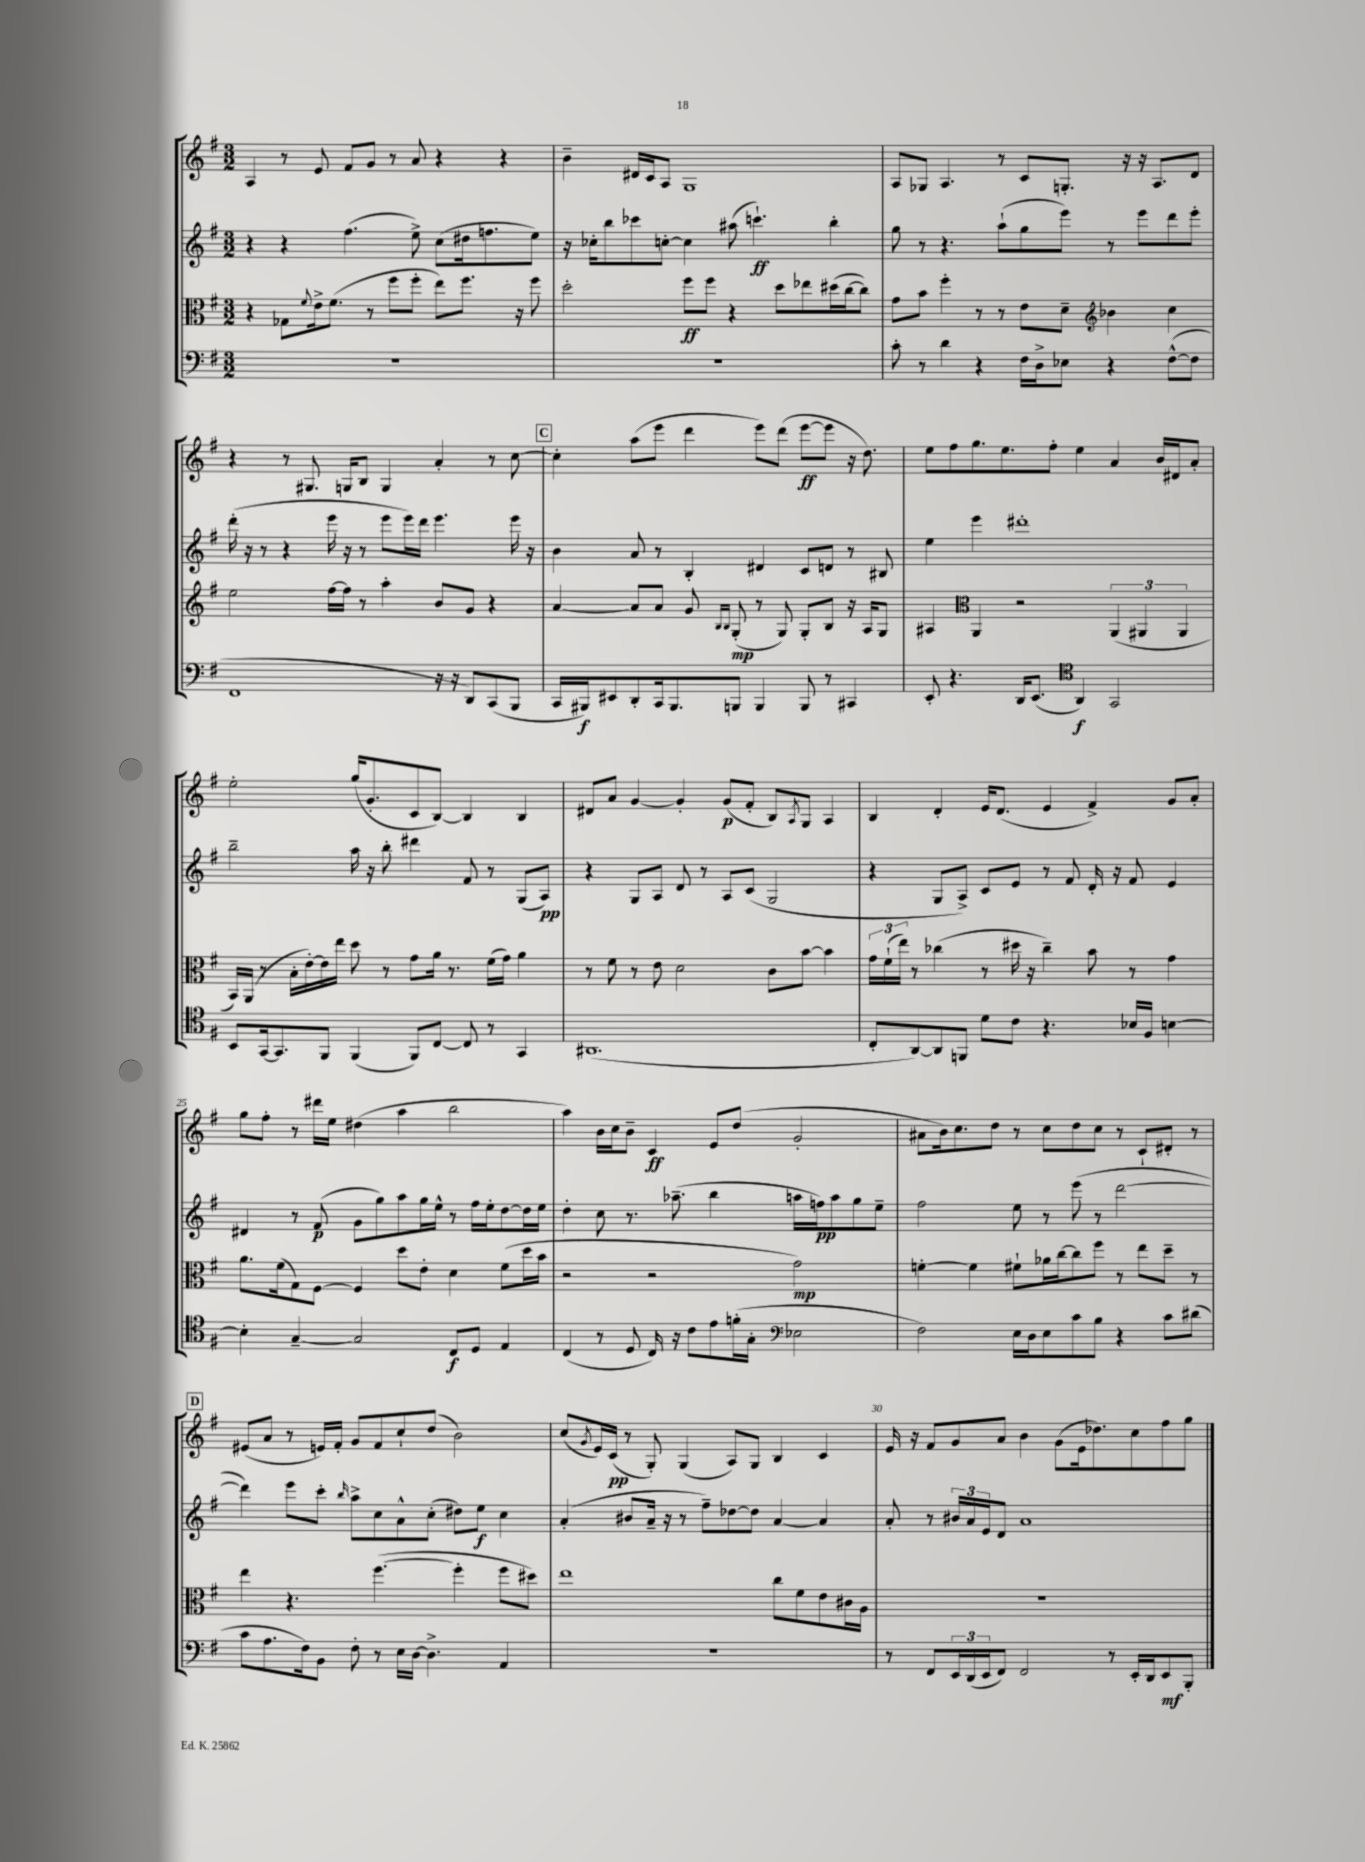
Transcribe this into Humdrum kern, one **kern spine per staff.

**kern	**kern	**kern	**kern
*staff4	*staff3	*staff2	*staff1
*clefF4	*clefC3	*clefG2	*clefG2
*k[f#]	*k[f#]	*k[f#]	*k[f#]
*M3/2	*M3/2	*M3/2	*M3/2
1.r	4r	4r	4A
.	8G-	4r	8r
.	8qqf#	.	.
.	16e^	.	8e
.	(8.f#	.	.
.	.	(4.ff#	8f#
.	8r	.	8g
.	8ff#	.	8r
.	8ff#'	8ee^)	8a
.	8ee)	(8cc	4r
.	8.ff#	16dd#	.
.	.	8.ff	.
.	.	.	4r
.	16r	.	.
.	8ff#	8ee)	.
=	=	=	=
1.r	2dd'	16r	4b~
.	.	16cc-'	.
.	.	8bb	.
.	.	8ccc-	16d#
.	.	.	16c
.	.	[8cc'	8A
.	8ff#	4cc]	1G
.	8ff#	.	.
.	4r	(8aa#	.
.	.	4.ccc`)	.
.	8dd	.	.
.	8ee-	.	.
.	(16dd#	4bb'	.
.	[16cc	.	.
.	8cc])	.	.
=	=	=	=
8c'	8g	8gg	8A
8r	8b	8r	8G-
4d	4ff#'	4.r	4.A
4r	8r	.	.
.	8r	(8aa`	8r
16F#	8e	8gg	8c
16D^	.	.	.
8E-	8d~	8eee)	8.G'
*	*clefG2	*	*
4r	4b-	8r	.
.	.	.	16r
.	.	8eee	16r
.	.	.	8.A
([8F#^^	4cc	8ddd	.
8F#]	.	8eee'	8d
=	=	=	=
1FF#	2ee	(16ddd'	4r
.	.	16r	.
.	.	8r	.
.	.	4r	8r
.	.	.	8.G#
.	[16ff#	16eee	.
.	16ff#]	16r	16G
.	8r	8r	8B
.	4aa'	8eee	4G
.	.	16eee)	.
.	.	16ddd	.
16r	8b	4.eee	4a'
16r	.	.	.
8DD)	8g	.	.
(8CC	4r	.	8r
8BBB	.	16eee	[8cc
.	.	16r	.
=	=	=	=
16CC	[4a	4b	4cc']
16BBB#)	.	.	.
8EE#	.	.	.
8DD'	8a]	8a	(8aa
16CC	8a	8r	8eee
8.BBB#	.	.	.
.	8g	4B'	4ddd
.	16qqB	.	.
.	16qqB	.	.
8BBB	(8G'	.	.
4BBB	8r	4d#	8eee)
.	8G)	.	(8ddd
8BBB	8G'	8c	[8eee
8r	8B	8d	8eee]
4CC#	16r	8r	16r
.	16A	.	8.dd)
.	8G	8B#	.
=	=	=	=
8EE'	4A#	4ee	8ee
4.r	.	.	8ff#
*	*clefC3	*	*
.	4AA	4eee	8.gg
.	.	.	8.ee
16DD	2r	1ddd#'	.
(8.EE	.	.	.
.	.	.	8ff#'
*clefC4	*	*	*
4AA)	.	.	4ee
2GG	(6AA	.	4a
.	6AA#	.	.
.	.	.	16b
.	.	.	16d#
.	6AA#	.	.
.	.	.	8a'
=	=	=	=
8BB	16BB)	2bb~	2ee'
.	(16AA	.	.
[16GG	8r	.	.
8.GG]	.	.	.
.	16B'	.	.
.	[16e')	.	.
8FF#	16e]	.	.
.	16ee	.	.
(4FF#	8dd	16aa	(16gg
.	.	16r	8.g'
.	8r	8bb'	.
8FF#)	8g	4ddd#	8c
[8C	16a	.	[8B)
.	8.r	.	.
8C]	.	8f#	4B]
8r	(16f#	8r	.
.	16g)	.	.
4GG	4a	(8G	4B
.	.	8A)	.
=	=	=	=
(1.AA#	8r	4r	8d#
.	8f#	.	8a
.	8r	8G	[4g
.	8e	8A	.
.	2d	8d	4g']
.	.	8r	.
.	.	8A	(8g
.	.	(8c	8f#'
.	8c	2G	8B)
.	.	.	8qA
.	[8b	.	8G
.	4b]	.	4A
=	=	=	=
8C'	24g	4r	4B
.	(24f#`	.	.
.	24ee)	.	.
[8AA)	8r	.	.
8AA]	(4cc-	8G	4d'
8FF	.	8A^)	.
8d	8r	8c	16e
.	.	.	(8.d
8c	16dd#	8e	.
.	16r	.	.
4.r	4cc-~)	8r	4e
.	.	8f#	.
.	8b	16d'	4f#^)
.	.	16r	.
16B-	8r	8f#	.
16F#	.	.	.
[4B	4g	4e	8g
.	.	.	8a'
=	=	=	=
4B']	8.a	4d#	8gg
.	.	.	8ff#'
.	(16f#	.	.
[4G~	8G)	8r	8r
.	[8F#	(8f#	16ddd#
.	.	.	16ee
2G]	4F#]	8g	(4dd#
.	.	8gg)	.
.	8dd	8aa	4aa
.	8e'	16gg	.
.	.	16ee^^	.
8C	4d	8r	2bb
8D	.	16ff#	.
.	.	16ee'	.
4E	(8f#	[8dd	.
.	16dd	16dd]	.
.	16b	16ee	.
=	=	=	=
(4C	2r	4dd'	4aa)
8r	.	8cc	16b
.	.	.	16cc
8D	.	8.r	8b~
16C)	2r	.	4c
16r	.	(8.aa-~	.
8c	.	.	.
8e	.	4bb	8e
(16f'	.	.	(8dd
16G'	.	.	.
*clefF4	*	*	*
2E-	2g)	16aa	2g'
.	.	16ff)	.
.	.	8aa	.
.	.	8gg	.
.	.	8ee~	.
=	=	=	=
2F#)	[4f'	2ff#	8a#
.	.	.	16b)
.	.	.	8.cc
.	4f]	.	.
.	.	.	8dd
16E	8f#`	8ee	8r
16D	.	.	.
8E	16a-	8r	8cc
.	[16cc	.	.
8c	8cc]	(8eee	8dd
8B	8ff#	8r	8cc
4r	8r	[2ddd	8r
.	8ee	.	8c`
8c	8dd~	.	8d#'
(8d#	8r	.	8r
=	=	=	=
8c	4ee	4ddd])	(8e#
8.A	.	.	8a
.	4.r	8eee	8r
16F#)	.	.	.
8BB	.	8ccc'	16e)
.	.	.	16f#'
.	.	16qqbb	.
8F#'	.	8aa^	8g
8r	([4.ff#	8cc	8f#
16E	.	8a^^	8cc`
[16D	.	.	.
4.D^]	.	(8cc'	(8dd
.	4ff#']	8dd#)	2b)
.	.	8ee	.
4AA	8ff#	4cc	.
.	8dd#)	.	.
=	=	=	=
1.r	1ee	(4a'	(8cc
.	.	.	8qg
.	.	.	16e)
.	.	.	(16c
.	.	8b#	8r
.	.	16a~	8G')
.	.	16r	.
.	.	8r	(4G
.	.	8ff#~)	.
.	.	[8dd-	8A)
.	.	8dd-]	8G
.	8cc	[4a	4B
.	8f#	.	.
.	8e	4a]	4c
.	16c#	.	.
.	16A	.	.
=	=	=	=
8r	1.r	8a'	16e
.	.	.	16r
8FF#	.	8r	8f#
24EE	.	24b#	8g
(24DD	.	24a	.
24EE	.	24e	.
8FF#)	.	8d	8a
2FF#	.	1a	4b
.	.	.	(8g
.	.	.	16e
.	.	.	8.dd-)
8r	.	.	.
16EE'	.	.	8cc
16DD	.	.	.
8EE	.	.	8ff#
8BBB'	.	.	8gg
==	==	==	==
*-	*-	*-	*-
